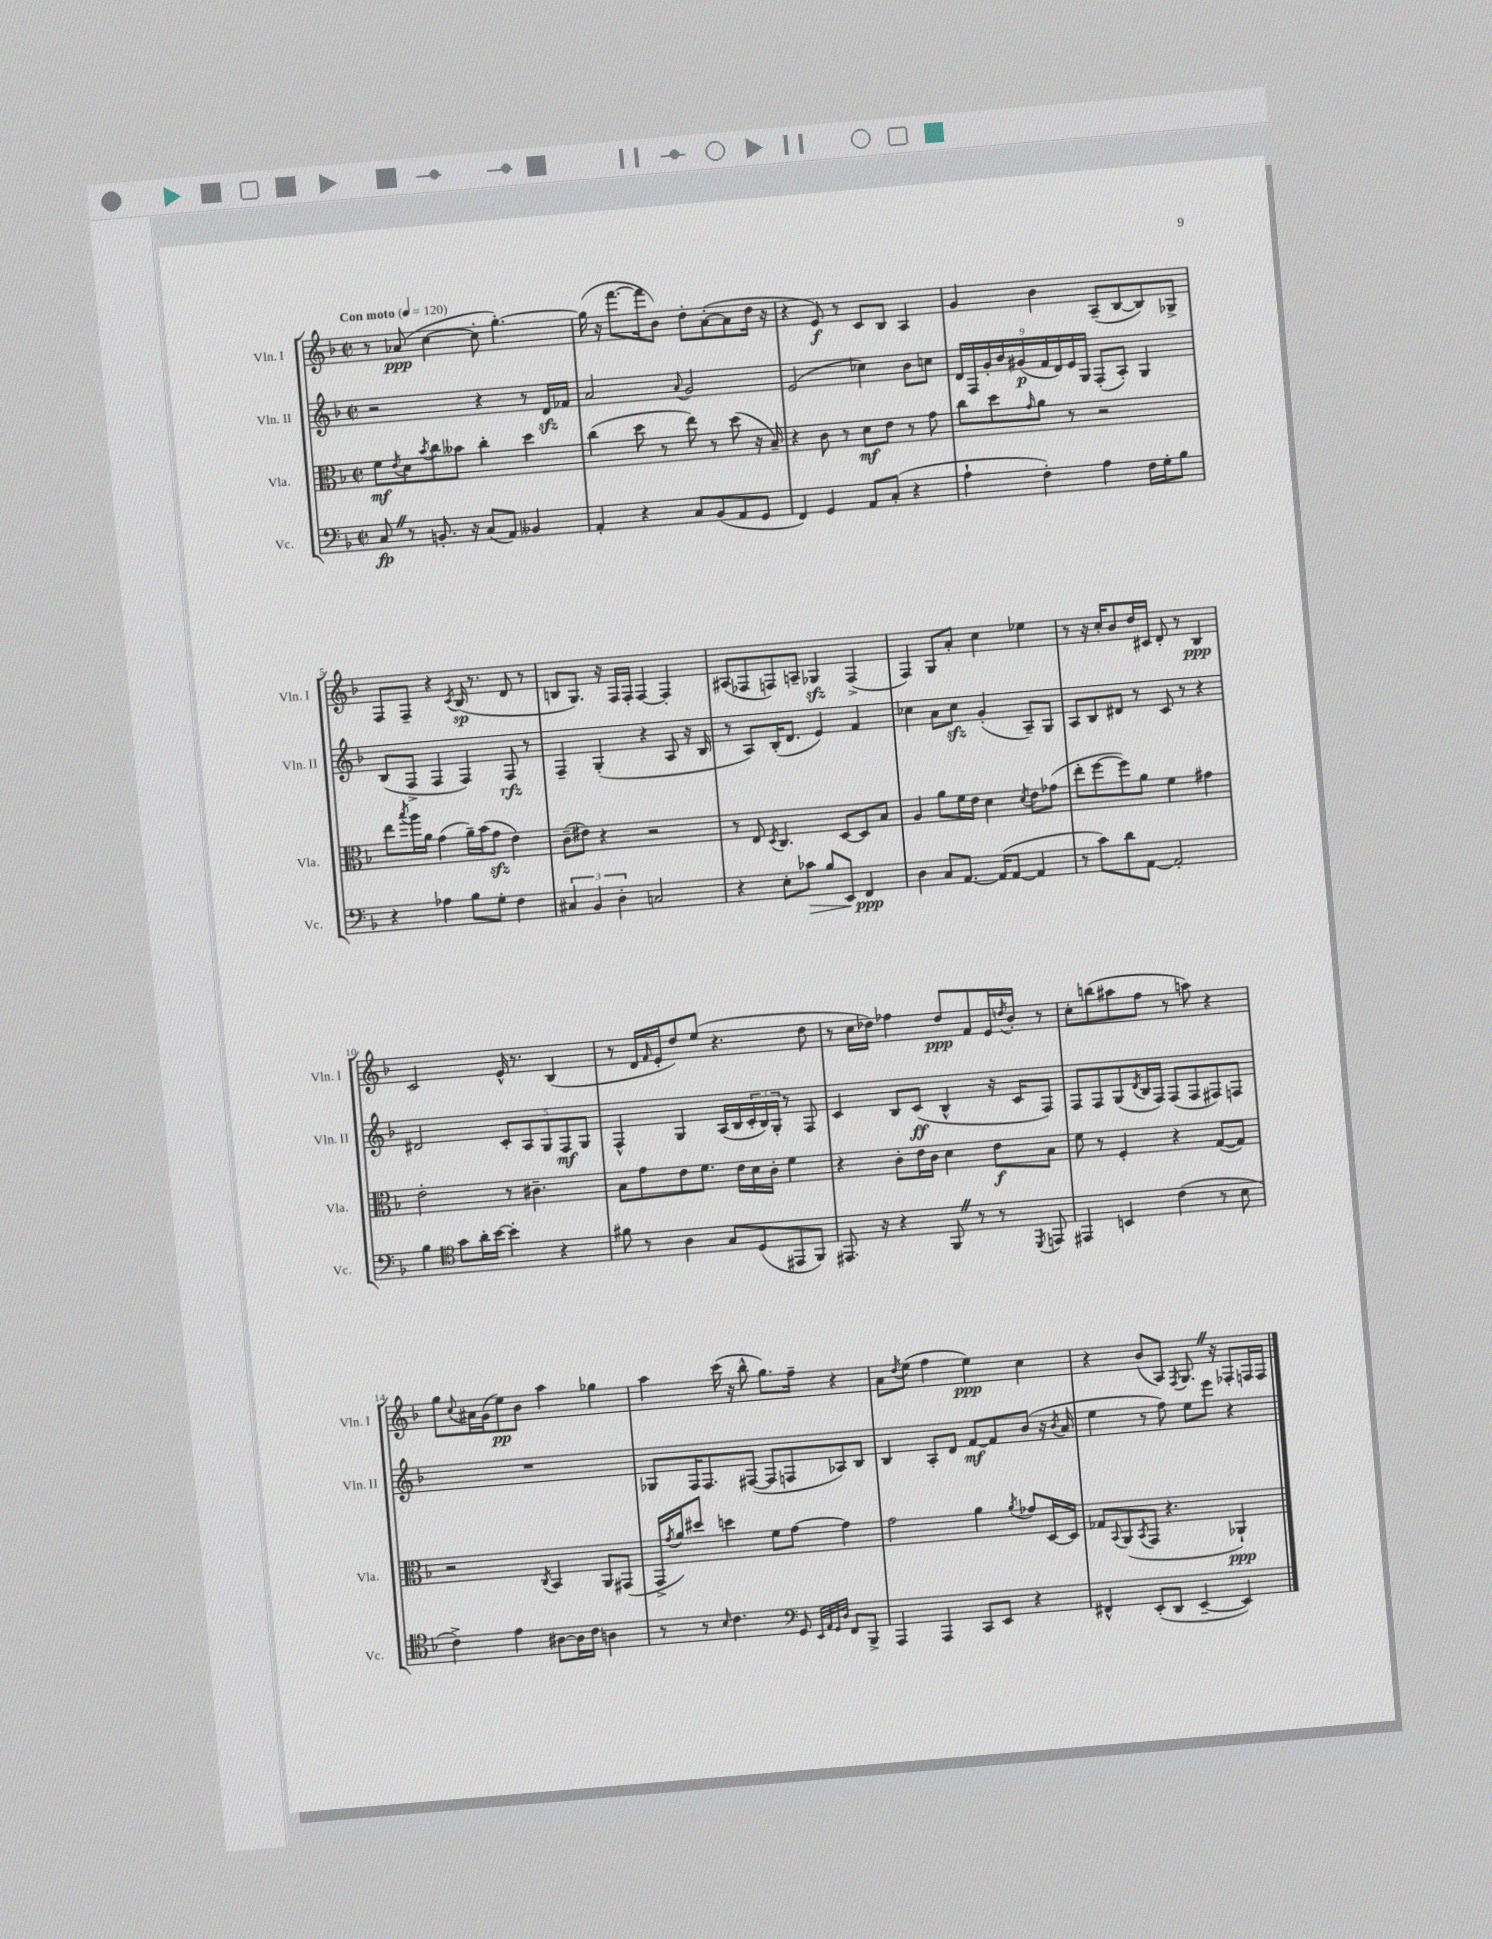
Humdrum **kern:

**kern	**kern	**kern	**kern
*staff4	*staff3	*staff2	*staff1
*clefF4	*clefC3	*clefG2	*clefG2
*k[b-]	*k[b-]	*k[b-]	*k[b-]
*M2/2	*M2/2	*M2/2	*M2/2
*met(c|)	*met(c|)	*met(c|)	*met(c|)
*MM120	*MM120	*MM120	*MM120
8C/	8f\L	2r	8r
.	8qe/	.	.
8r	8d\	.	(8a-/
.	8qb-/	.	.
8.BB'/	8cc\	.	[4cc\
.	8b--\J	.	.
16r	.	.	.
(8C/L	4cc'\	4r	8cc'\]
8AA/J)	.	.	[4.gg'\)
4BB--/	4dd\	8r	.
.	.	16d/LL	.
.	.	16f-/JJ	.
=	=	=	=
4AA'/	(4cc\	2a/	(16gg\]
.	.	.	16r
.	.	.	[8.fff\L
4r	8dd\	.	.
.	.	.	16fff\]k
.	8r	.	8b-\J)
.	.	8qqa/	.
8C/L	8ee\)	2g/	8dd'\L
(8BB-/	8r	.	([8a'\
8AA/	(8dd\	.	8a\]
8GG/J	16r	.	16dd\Jk
.	16B-~/)	.	16r
=	=	=	=
4FF/)	4r	(2e/	4r
4GG/	8c\	.	8e/)
.	8r	.	8r
8AA/L	8d\L	4cc-\)	8c/L
(8C'/J	8e\J	.	8B-/J
4r	8r	8b-\L	4A/
.	8g\	8cc\J	.
=	=	=	=
4A`\	8cc\L	18d/LL	4g/
.	.	18F/	.
.	.	18g'/	.
.	8dd\	.	.
.	.	18b-/	.
.	.	(18g#/	.
.	16qqg/	.	.
4F'\)	8a\J	.	4b-\
.	.	18f/	.
.	.	18d/)	.
.	8r	.	.
.	.	18e/	.
.	.	18G/JJ	.
4A\	2r	(8F'/L	(8A~/L
.	.	8A'/J)	[8B-/
16F\LL	.	4G/	8B-/])
16G'\J	.	.	.
8B-\J	.	.	8G-^/J
=	=	=	=
4r	8ee\L	(8B-/L	8F/L
.	8qbb-/	.	.
.	16aa\L	8F^/J	8F~/J
.	16a\JJ	.	.
4A-\	(4g\	4F/	4r
.	.	.	8qc/
8B-\L	16a~\LL)	4F/)	(16B-/
.	(16b-\J	.	8.r
8G'\J	8g\J	.	.
4F\	4e\)	8F/	8d/
.	.	8r	8r
=	=	=	=
6C#/	(8c~\L	4F~/	8B/L
.	8e#\J)	.	8.G/J)
6BB-/	.	.	.
.	4r	(4G'/	.
.	.	.	16r
6D'\	.	.	.
.	.	.	16F/LL
.	.	.	16F'/JJ
2C/	2r	4r	[4F/
.	.	8A/	4F'/]
.	.	16r	.
.	.	16B-/	.
=	=	=	=
4r	8r	8r	(8A#/L
.	8E/	8A/L)	8F-/
.	8qD/	.	.
8E'\L	4.C/	(16B-'/K	8F/)
.	.	8.d/J	.
8c-\J	.	.	8A~/J
8B-/L	.	4e/)	4G-/
8EE/J	[8D/L	.	.
4FF/	8D/]	4f/	(4F^/
.	8B-/J	.	.
=	=	=	=
4D\	4A/	4cc-\	4F/)
8C/L	8a\L	8a\L	8G/L
[8.AA/J	16f\L	8cc-\J	8a'/J
.	16e\JJ	.	.
.	4d\	(4g'/	4cc\
(16AA/]LK	.	.	.
[8AA/J	.	.	.
.	8qd/	.	.
4AA/]	8e\L	8A~/L)	4ee-\
.	(8g-\J	8G/J	.
=	=	=	=
8r	8ee'\L	8A/L	8r
8c\L)	[8ff\	8B-/	16r
.	.	.	16cc'/LK
8d\	8ff\])	8d#/J	8b-/
[8AA\J	8a\J	8r	16dd/L
.	.	.	16c#/JJ
2AA'/]	4f\	8c/	8d'/
.	.	8r	8r
.	4g#\	4r	4B-/
=	=	=	=
4B-\	2e'\	2d#/	2c/
*clefC4	*	*	*
8g\L	.	.	.
16a'\L	.	.	.
[16b-\JJ	.	.	.
4b-'\]	8r	10c'/L	16e^^/
.	.	.	8.r
.	.	10A/	.
.	4.c#~\	.	.
.	.	10G/	.
4r	.	.	(4B-/
.	.	10F/	.
.	.	10G/J	.
=	=	=	=
8f#\	8B-\L	4F^^/	8r
8r	8g\	.	16d/LL
.	.	.	16qqf/
.	.	.	16e'/J
4A\	8e\	4G/	8dd/)
.	8.f\J	.	(8ee/J
8G/L	.	(16A/LL	4.r
.	16e\LL	16B-/	.
(8D/	16d\	24c'/	.
.	.	24B-/)	.
.	16c'\JJ	.	.
.	.	24G'/JJ	.
8EE#/	4f\	8r	.
8FF/J)	.	8F/	8dd\
=	=	=	=
8.EE#/	4r	4c/	8r
.	.	.	16cc\LL
16r	.	.	16dd-\JJ)
4r	8c'\L	8B-/L	4ff-\
.	16e\L	(8c/J	.
.	16c\JJ	.	.
8FF/	4d\	4B-^^/	8dd-/L
8r	.	.	8f/
8r	8e\L	16r	16e/L
.	.	.	8qdd/
.	.	16c/LK	16b-'/JJ
8qDD/	.	.	.
8EE/	8B-\J	8F/J)	8r
=	=	=	=
4EE#/	8f\	8F/L	8cc'\L
.	8r	8F/	(8bb\
4BB/	4F'/	(8G/	8aa#\
.	.	8qd/	.
.	.	16B-/L	8ff\J
.	.	16F/JJ)	.
(4c\	4r	(8F/L	8r
.	.	8F/	8aa\)
8r	([8G/L	8F#/)	4r
8B-\	8G/]J)	8F/J	.
=	=	=	=
4c^\)	2r	1r	8gg\L
.	.	.	8qqcc/
.	.	.	16a#\L
.	.	.	(16g\J
4e\	.	.	8ee\)
.	.	.	8b-\J
.	8qC/	.	.
[8A#\L	4BB-/	.	4aa\
16A#\]L	.	.	.
16c\JJ	.	.	.
4A\	8AA/L	.	4gg-\
.	(8GG#/J	.	.
=	=	=	=
8r	16GG^/LL	8G-/L	4aa\
.	8qg/	.	.
.	16a/J)	.	.
8r	8dd#/J	16F/K	.
.	.	8.F/	.
16qqB-/	.	.	.
4.c\	4dd\	.	(16ccc\
.	.	.	16r
.	.	([8F#/J	8bb-^^\
.	8f\L	8F#/]L	8.gg\L)
*clefF4	*	*	*
8GG/	[8g\J	8F/	.
.	.	.	16ff~\Jk
32qqEE/LLL	.	.	.
32qqAA/	.	.	.
32qqGG/	.	.	.
32qqD/JJJ	.	.	.
8FF/L	4g\]	8A-/)	4r
8BBB-^/J	.	8B-/J	.
=	=	=	=
4AAA/	2g\	4B-/	8a\L
.	.	.	8qdd/
.	.	.	(8ee\J
4AAA/	.	8A'/L	4ff\
.	.	8d/J	.
8CC/L	4a\	[8f/L	4ee\)
8EE/J	.	8f/]	.
.	8qa/	.	.
4r	8g-/L	(8b-/J	4cc\
.	[16D/L	16r	.
.	.	8qb-/	.
.	16D/]JJ	16a/	.
=	=	=	=
4FF#^^/	8G-/L	4ee\	4r
.	8qqBB-/	.	.
.	(8AA/	.	.
.	8qBB-/	.	.
(8EE'/L	8GG/J	8r	(8b-/L
8DD/J	4.r	8ff\)	8A/J)
.	.	.	8qF/
[4EE~/	.	8ee\L	8.G/
.	.	8eee\J	.
.	.	.	16r
4EE/])	4AA-`/)	4r	8F-'/L
.	.	.	16F/L
.	.	.	16F/JJ
==	==	==	==
*-	*-	*-	*-
